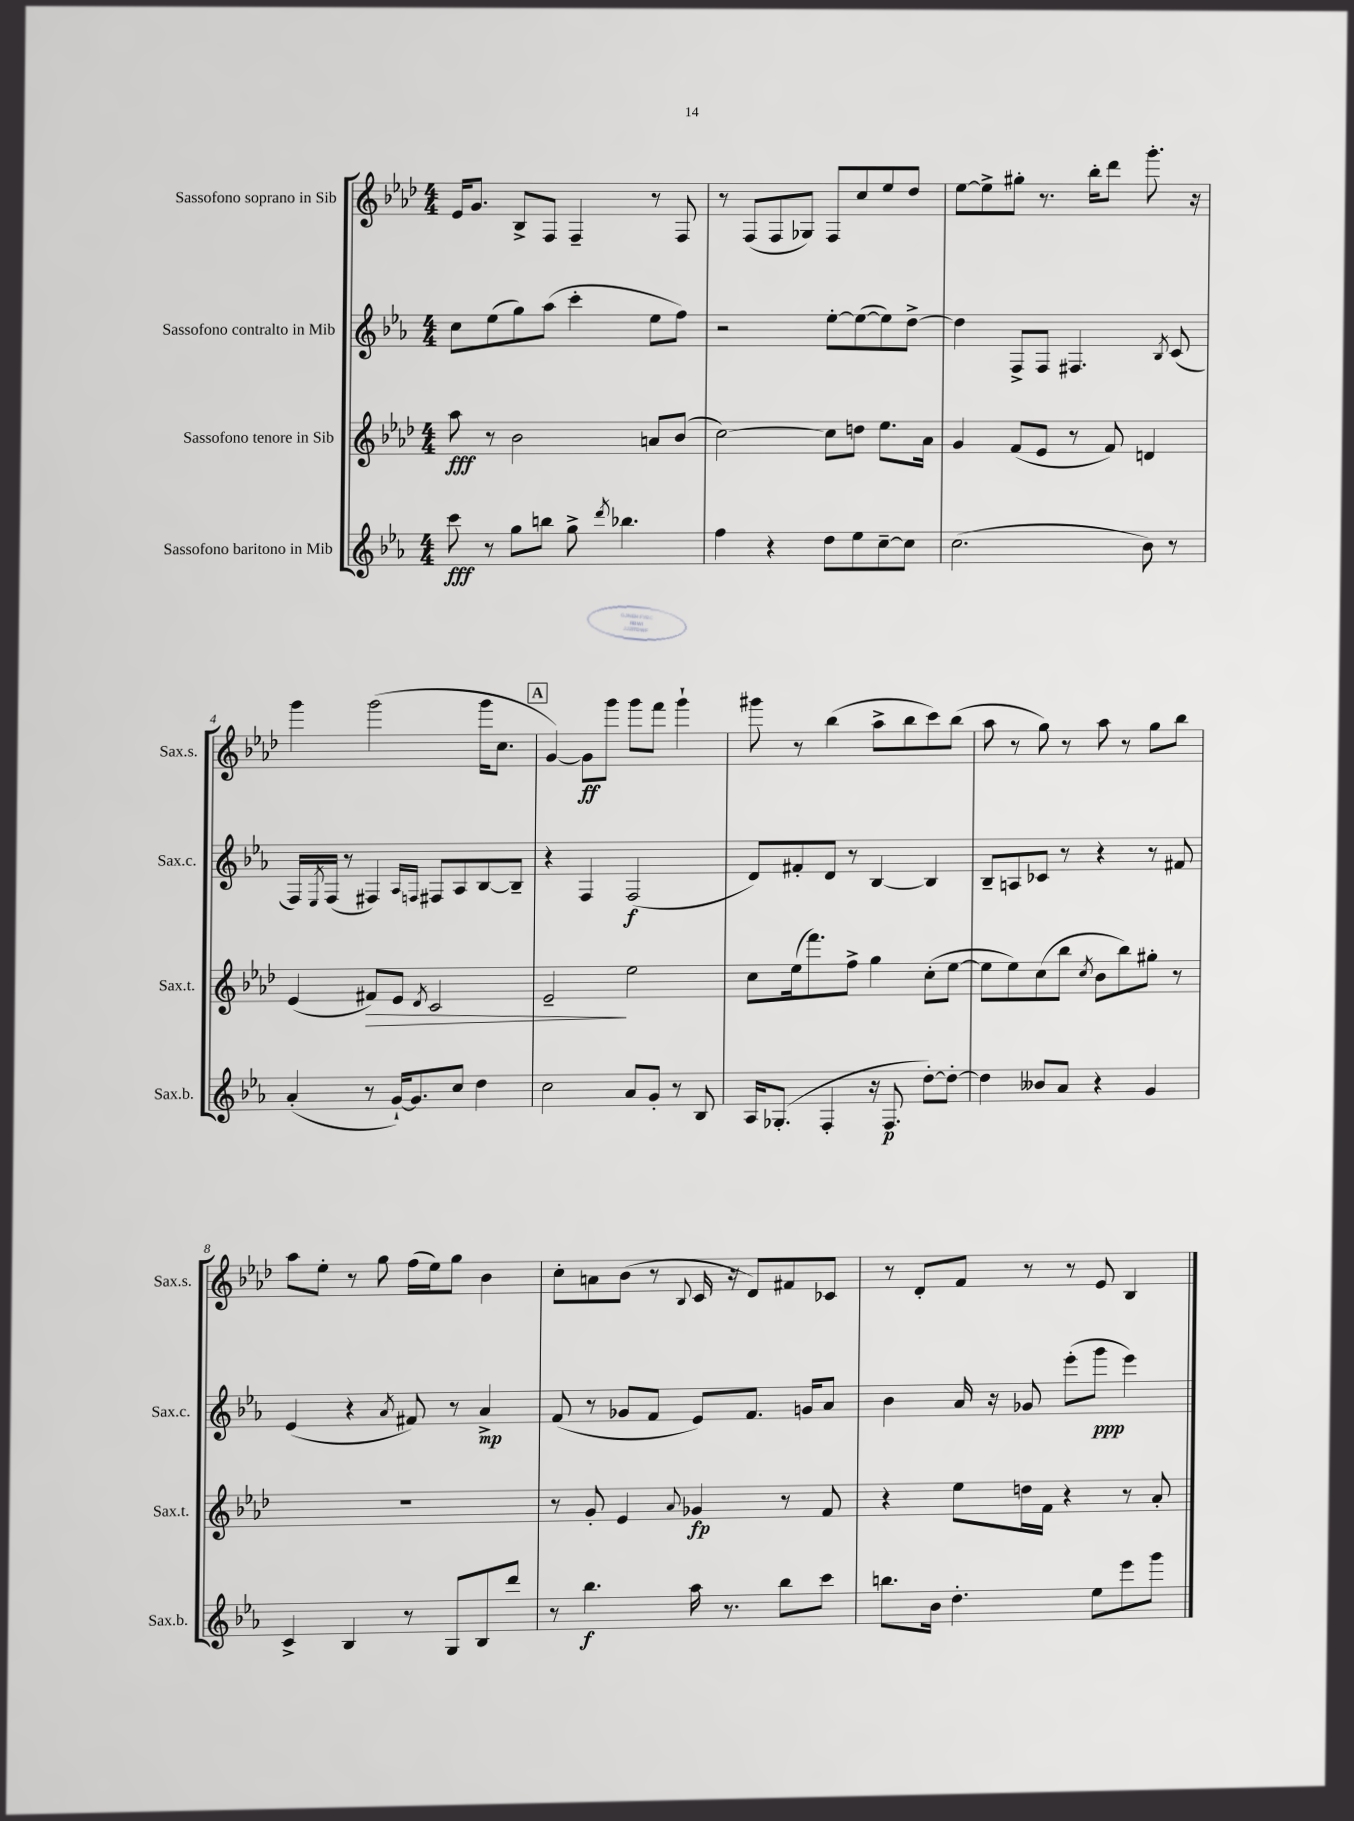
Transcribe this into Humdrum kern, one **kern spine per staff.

**kern	**dynam	**kern	**dynam	**kern	**dynam	**kern	**dynam
*part4	*part4	*part3	*part3	*part2	*part2	*part1	*part1
*staff4	*staff4	*staff3	*staff3	*staff2	*staff2	*staff1	*staff1
*I"Sassofono baritono in Mib	*	*I"Sassofono tenore in Sib	*	*I"Sassofono contralto in Mib	*	*I"Sassofono soprano in Sib	*
*I'Sax.b.	*	*I'Sax.t.	*	*I'Sax.c.	*	*I'Sax.s.	*
*clefG2	*	*clefG2	*	*clefG2	*	*clefG2	*
*k[b-e-a-]	*	*k[b-e-a-d-]	*	*k[b-e-a-]	*	*k[b-e-a-d-]	*
*M4/4	*	*M4/4	*	*M4/4	*	*M4/4	*
=1	=1	=1	=1	=1	=1	=1	=1
8ccc\	fff	8aa-\	fff	8cc\L	.	16e-/KL	.
.	.	.	.	.	.	8.g/J	.
8r	.	8r	.	(8ee-\	.	.	.
8gg\L	.	2b-\	.	8gg\)	.	8B-^/L	.
8bbn\J	.	.	.	(8aa-\J	.	8F/J	.
8gg^\	.	.	.	4ccc'\	.	4F~/	.
8qddd/	.	.	.	.	.	.	.
4.bb-X\	.	.	.	.	.	.	.
.	.	8an/L	.	8ee-\L	.	8r	.
.	.	(8b-/J	.	8ff\J)	.	8F/	.
=2	=2	=2	=2	=2	=2	=2	=2
4ff\	.	[2cc\)	.	2r	.	8r	.
.	.	.	.	.	.	(8F/L	.
4r	.	.	.	.	.	8F/	.
.	.	.	.	.	.	8G-X/J)	.
8dd\L	.	8cc\L]	.	[8ee-'\L	.	8F/L	.
8ee-\	.	8ddn\J	.	(8ee-\_	.	8cc/	.
[8cc~\	.	8.ee-\L	.	8ee-\])	.	8ee-/	.
8cc\J]	.	.	.	[8dd^\J	.	8dd-/J	.
.	.	16a-\Jk	.	.	.	.	.
=3	=3	=3	=3	=3	=3	=3	=3
(2.cc\	.	4g/	.	4dd\]	.	[8ee-\L	.
.	.	.	.	.	.	8ee-^\]	.
.	.	(8f/L	.	8F^/L	.	8gg#X'\J	.
.	.	8e-/J	.	8F/J	.	8.r	.
.	.	8r	.	4.F#X/	.	.	.
.	.	.	.	.	.	16bb-'\KL	.
.	.	8f/)	.	.	.	8ddd-\J	.
8b-\)	.	4dn/	.	.	.	8.ggg'\	.
.	.	.	.	8qB-/	.	.	.
8r	.	.	.	(8c/	.	.	.
.	.	.	.	.	.	16r	.
!!LO:LB:g=z
=4	=4	=4	=4	=4	=4	=4	=4
(4a-'/	.	(4e-/	.	16F/LL)	.	4ggg\	.
.	.	.	.	8qE-/	.	.	.
.	.	.	.	(16F/JJ	.	.	.
.	.	.	.	8r	.	.	.
!	!	!	!LO:HP:b	!	!	!	!
8r	.	8f#X/L)	>	4F#X/)	.	(2ggg\	.
[16g`/KL)	.	8e-/J	.	.	.	.	.
8.g/]	.	.	.	.	.	.	.
.	.	.	.	16qqA-/LL	.	.	.
.	.	8qd-/	.	16qqFn/JJ	.	.	.
.	.	2c/	.	8F#X/L	.	.	.
8cc/J	.	.	.	8A-/	.	.	.
4dd\	.	.	.	[8B-/	.	16ggg\KL	.
.	.	.	.	.	.	8.cc\J	.
.	.	.	.	8B-~/J]	.	.	.
!!LO:REH:place=s1:t=A
=5	=5	=5	=5	=5	=5	=5	=5
2cc\	.	2e-~/	.	4r	.	[4g/)	.
.	.	.	.	4F/	.	8g\L]	ff
.	.	.	.	.	.	8ggg\J	.
8a-/L	.	2ee-\	]	(2F/	f	8ggg\L	.
8g'/J	.	.	.	.	.	8fff\J	.
8r	.	.	.	.	.	4ggg`\	.
8B-/	.	.	.	.	.	.	.
=6	=6	=6	=6	=6	=6	=6	=6
16A-/KL	.	8cc\L	.	8d/L)	.	8ggg#X\	.
(8.G-X'/J	.	.	.	.	.	.	.
.	.	(16ee-\k	.	8f#X'/	.	8r	.
.	.	8.fff\)	.	.	.	.	.
4F'/	.	.	.	8d/J	.	(4bb-\	.
.	.	8ff^\J	.	8r	.	.	.
16r	.	4gg\	.	[4B-/	.	8aa-^\L	.
8.F/	p	.	.	.	.	.	.
.	.	.	.	.	.	8bb-\	.
[8dd'\L)	.	(8cc'\L	.	4B-/]	.	8ccc\)	.
8dd'\J_	.	[8ee-\J	.	.	.	(8bb-\J	.
=7	=7	=7	=7	=7	=7	=7	=7
4dd\]	.	8ee-\L]	.	8B-~/L	.	8aa-\	.
.	.	8ee-\)	.	8An/	.	8r	.
8b--X/L	.	(8cc\	.	8c-X/J	.	8gg\)	.
8a-/J	.	8bb-\J	.	8r	.	8r	.
.	.	8qcc/	.	.	.	.	.
4r	.	8b-\L	.	4r	.	8aa-\	.
.	.	8bb-\)	.	.	.	8r	.
4g/	.	8gg#X'\J	.	8r	.	8gg\L	.
.	.	8r	.	8f#X/	.	8bb-\J	.
!!LO:LB:g=z
=8	=8	=8	=8	=8	=8	=8	=8
4c^/	.	1r	.	(4e-/	.	8aa-\L	.
.	.	.	.	.	.	8ee-'\J	.
4B-/	.	.	.	4r	.	8r	.
.	.	.	.	.	.	8gg\	.
.	.	.	.	8qa-/	.	.	.
8r	.	.	.	8f#X/)	.	(16ff\LL	.
.	.	.	.	.	.	16ee-\J)	.
8G/L	.	.	.	8r	.	8gg\J	.
8B-/	.	.	.	4a-^/	mp	4b-\	.
8ddd/J	.	.	.	.	.	.	.
=9	=9	=9	=9	=9	=9	=9	=9
8r	.	8r	.	(8f/	.	8cc'\L	.
4.bb-\	f	8g'/	.	8r	.	8an\	.
.	.	4e-/	.	8g-X/L	.	(8b-\J	.
.	.	.	.	8f/J	.	8r	.
.	.	8qqa-/	.	.	.	8qqB-/	.
16aa-\	.	4g-X/	fp	8e-/L)	.	16c/	.
8.r	.	.	.	.	.	16r	.
.	.	.	.	8.f/J	.	8d-/L)	.
8bb-\L	.	8r	.	.	.	8f#X/	.
.	.	.	.	16gn/KL	.	.	.
8ccc\J	.	8f/	.	8a-/J	.	8c-X/J	.
=10	=10	=10	=10	=10	=10	=10	=10
8.bbn\L	.	4r	.	4b-\	.	8r	.
.	.	.	.	.	.	8d-'/L	.
16b-\Jk	.	.	.	.	.	.	.
4.dd'\	.	8ee-\L	.	16a-/	.	8f/J	.
.	.	.	.	16r	.	.	.
.	.	16ddn\L	.	8g-X/	.	8r	.
.	.	16f\JJ	.	.	.	.	.
.	.	4r	.	(8eee-'\L	.	8r	.
8ee-\L	.	.	.	8ggg\J	ppp	8e-/	.
8eee-\	.	8r	.	4eee-\)	.	4B-/	.
8ggg\J	.	8a-'/	.	.	.	.	.
==	==	==	==	==	==	==	==
*-	*-	*-	*-	*-	*-	*-	*-
